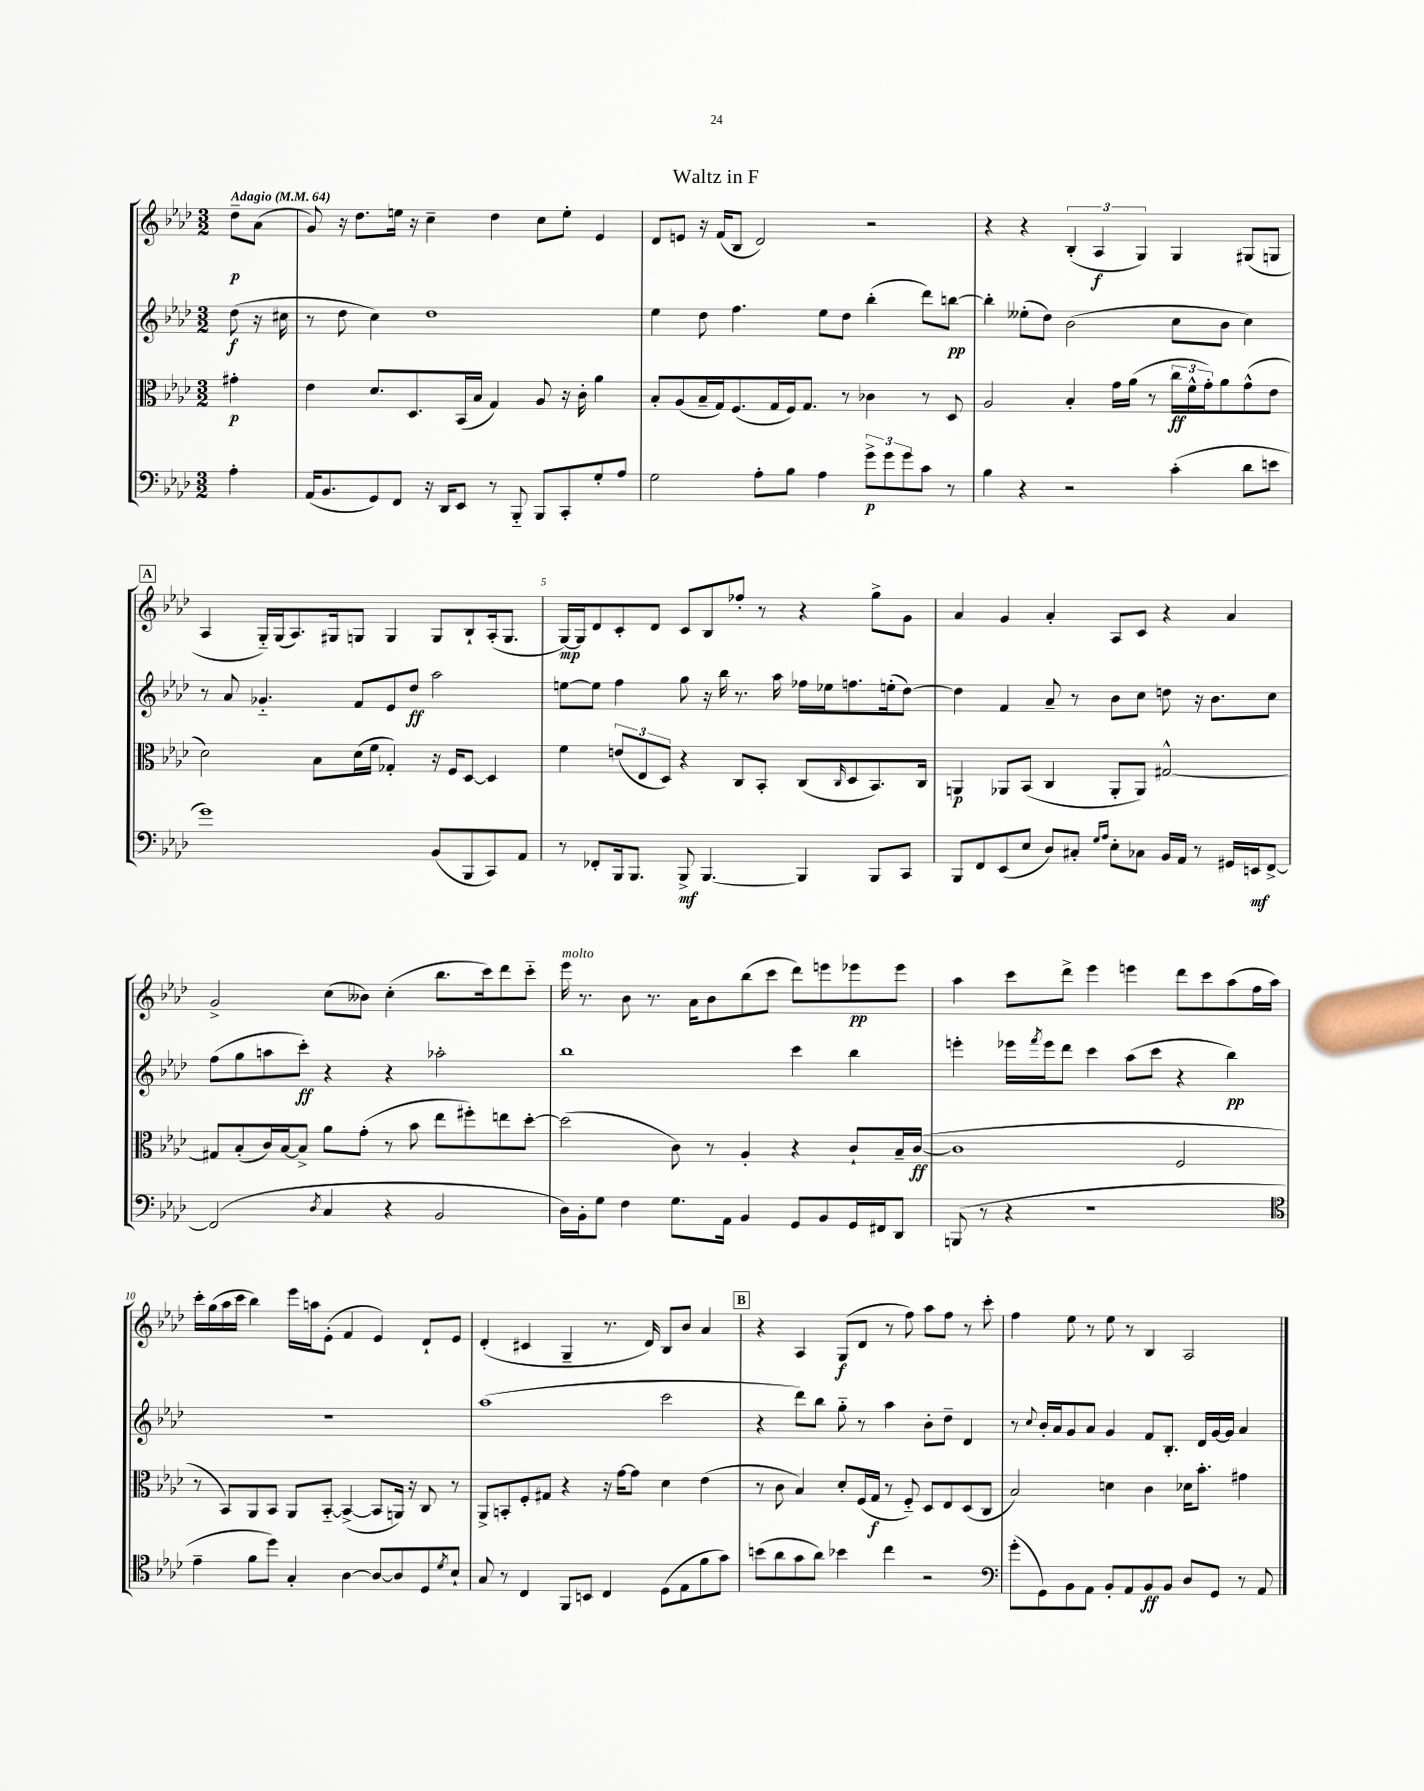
\header { title = "Waltz in F" }
<<
\new StaffGroup <<
\new Staff = "s0" {
    \clef treble \key aes \major \numericTimeSignature \time 3/2 \partial 4 \tempo "Adagio" 4 = 64
    des''8--\p aes'8( |
    g'8) r16 des''8. e''16 r16 c''4-- des''4 c''8 e''8-. ees'4 |
    des'8 e'8 r16 f'16( bes8 des'2) r2 |
    r4 r4 \tuplet 3/2 { bes4-.( aes4\f g4) } g4 gis8( g8 |
    \mark \markup { \box "A" } aes4 g16-_) g16( aes8.) gis16 g8 g4 g8 bes8-! aes16-.( g8. |
    g16~\mp) g16 des'8 c'8-. des'8 c'8 bes8 fes''8-. r8 r4 g''8-> g'8 |
    aes'4 g'4 aes'4-. aes8 c'8 r4 aes'4 |
    g'2-> c''8( beses'8) c''4-.( bes''8. c'''16) des'''8 c'''8-_ |
    ees'''16^\markup { \italic "molto" } r8. bes'8 r8. aes'16 bes'8 bes''8( c'''8 des'''8) e'''8 ees'''8\pp ees'''8 |
    aes''4 c'''8 des'''8-> ees'''4 e'''4 des'''8 c'''8 aes''8( f''16 aes''16) |
    c'''16-. g''16( aes''16 c'''16 bes''4) ees'''16 a''16 ees'8-.( f'4 ees'4) des'8-! ees'8 |
    des'4-.( cis'4 g4-- r8. des'16) bes8 bes'8 aes'4 |
    \mark \markup { \box "B" } r4 aes4 g8\f( des'8 r8 f''8) aes''8 f''8 r8 c'''8-. |
    f''4 ees''8 r8 ees''8 r8 bes4 aes2 \bar "|." |
}
\new Staff = "s1" {
    \clef treble \key aes \major \numericTimeSignature \time 3/2 \partial 4
    des''8\f( r16 cis''16 |
    r8 des''8 c''4) des''1 |
    ees''4 des''8 f''4. ees''8 des''8 bes''4-.( des'''8) b''8~\pp |
    b''4-. eeses''8-.( des''8) bes'2( c''8 bes'8 c''4) |
    \mark \markup { \box "A" } r8 aes'8 ges'4.-_ f'8 ees'8 des''8\ff aes''2 |
    e''8~ e''8 f''4 g''8 r16 bes''16 r8. aes''16 fes''16 ees''16 f''8. e''16-.( des''8~) |
    des''4 f'4 aes'8-- r8 bes'8 c''8 d''8 r16 bes'8. c''8 |
    f''8( g''8 a''8 c'''8-.\ff) r4 r4 aes''2-. |
    bes''1 c'''4 bes''4 |
    e'''4-. ees'''16 \acciaccatura { f'''8 } ees'''16 des'''8 c'''4 aes''8( c'''8 r4 bes''4\pp) |
    R1. |
    aes''1( c'''2 |
    \mark \markup { \box "B" } r4 des'''8) bes''8 g''8-_ r8 aes''4 bes'8-. des''8-- des'4 |
    r8 \appoggiatura { c''8 } bes'16-. aes'16 g'8 aes'8 g'4 f'8 bes8.-. des'16 g'16~ g'16 aes'4 \bar "|." |
}
\new Staff = "s2" {
    \clef alto \key aes \major \numericTimeSignature \time 3/2 \partial 4
    gis'4-.\p |
    ees'4 des'8. des8. bes,16( bes16 g4) aes8 r16 c'16-. aes'4 |
    bes8-. aes8( bes16-- g16) f8.( g16 f16) g8. r8 ces'4 r8 des8 |
    aes2 bes4-. g'16 aes'16( r8 \tuplet 3/2 { c''16\ff f'16-^ g'16-.) } aes'8 g'8-^( ees'8 |
    \mark \markup { \box "A" } des'2) bes8 des'16( f'16 ges4-.) r16 f16 des8~ des4 |
    f'4 \tuplet 3/2 { e'8( ees8 des8) } r4 c8 bes,8-. c8( \grace { c16 } des8 bes,8.) c16 |
    a,4\p aes,8 bes,8( c4 aes,8-. aes,8) gis2~-^ |
    gis8 bes8-.( c'16) bes16~ bes8-> aes'8 g'8-.( r8 bes'8 ees''8 fis''8-.) e''8 des''8~-. |
    des''2( c'8) r8 aes4-. r4 c'8-! bes16-- c'16~\ff( |
    c'1 f2 |
    r8 bes,8) aes,8 bes,8 aes,8 bes,8~-_ bes,4~->( bes,8 a,16) r16 c8 r8 |
    aes,8-> b,8-. f8-. gis8 r4 r16 g'16~ g'8 des'4 ees'4( |
    \mark \markup { \box "B" } r8 c'8 bes4) des'8-. f16( g16\f r8 f8-_) des8 ees8 des8( c8 |
    bes2) d'4 c'4 des'16 bes'8.-. gis'4 \bar "|." |
}
\new Staff = "s3" {
    \clef bass \key aes \major \numericTimeSignature \time 3/2 \partial 4
    aes4-. |
    aes,16( bes,8. g,8) f,8 r16 des,16 ees,8 r8 bes,,8-_ bes,,8 c,8-. g8-. aes8 |
    g2 aes8-. bes8 aes4 \tuplet 3/2 { g'8->\p g'8 g'8 } c'8 r8 |
    bes4 r4 r2 c'4-.( des'8 e'8 |
    \mark \markup { \box "A" } g'1) bes,8( bes,,8 c,8) aes,8 |
    r8 fes,8-. bes,,16 bes,,8. bes,,8->\mf bes,,4.~ bes,,4 bes,,8 c,8 |
    bes,,8 f,8 ees,8( ees8 des8) cis8-. \grace { g16 aes16 } ees8-. ces8 bes,16 aes,16 r8 gis,16 e,16\mf f,8~-> |
    f,2( \acciaccatura { des8 } c4 r4 bes,2 |
    des16) bes,16-. g8 f4 g8. aes,16 bes,4 g,8 bes,8 g,16 fis,16 des,8 |
    b,,8( r8 r4 r1 |
    \clef tenor ees'4-- f'8 des''8) g4-. aes4~ aes8~ aes8 des8 \acciaccatura { des'8 } bes8-! |
    g8 r8 c4 f,8 b,8 c4 des8( ees8 f'8 g'8) |
    \mark \markup { \box "B" } b'8( aes'8 g'8 aes'8) bes'4 c''4 r2 |
    \clef bass g'8-.( g,8) bes,8 aes,8 bes,8-. aes,8 bes,8\ff bes,8 des8 g,8 r8 aes,8 \bar "|." |
}
>>
>>
\layout { \context { \Score \override BarNumber.break-visibility = ##(#f #t #t) barNumberVisibility = #(every-nth-bar-number-visible 5) } }
